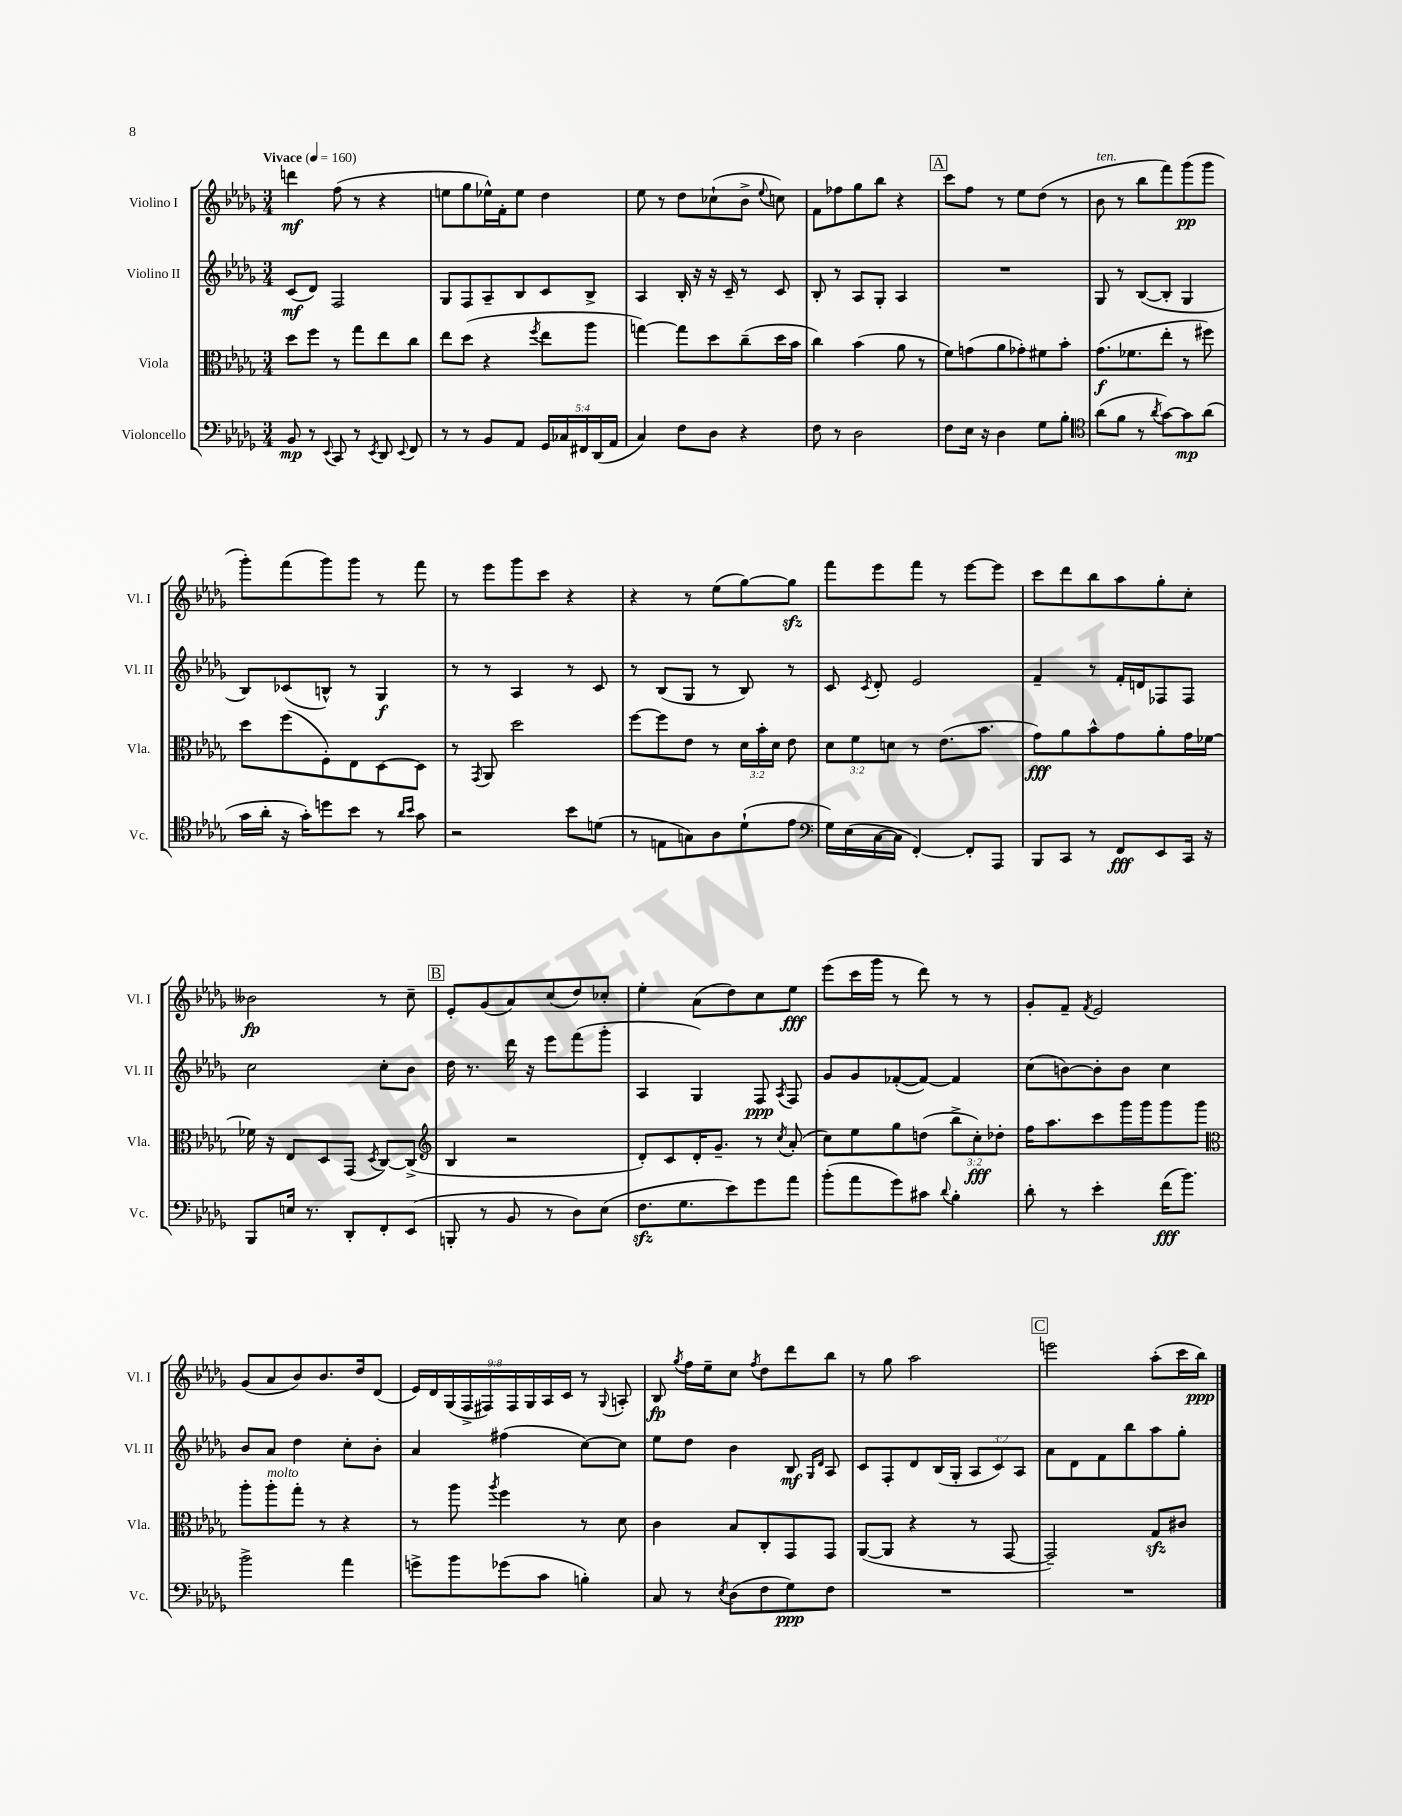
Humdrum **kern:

**kern	**kern	**kern	**kern
*staff4	*staff3	*staff2	*staff1
*clefF4	*clefC3	*clefG2	*clefG2
*k[b-e-a-d-g-]	*k[b-e-a-d-g-]	*k[b-e-a-d-g-]	*k[b-e-a-d-g-]
*M3/4	*M3/4	*M3/4	*M3/4
*MM160	*MM160	*MM160	*MM160
8BB-	8dd-	(8c	4ddd
8r	8ff	8d-)	.
8qqEE-	.	.	.
8CC	8r	2F	(8ff
8r	8gg-	.	8r
8qEE-	.	.	.
8DD-	8ee-	.	4r
8qqEE-	.	.	.
8FF	8cc	.	.
=	=	=	=
8r	8ee-	8G-	8ee
8r	(8dd-	8F	8gg-
8BB-	4r	8A-~	16ee-^^)
.	.	.	16f'
8AA-	.	8B-	8ee-
.	8qff	.	.
20GG-	8ee-	8c	4dd-
20C-	.	.	.
20FF#	.	.	.
.	8aa-	8B-^	.
(20DD-	.	.	.
20AA-	.	.	.
=	=	=	=
4C)	[4gg)	4A-	8ee-
.	.	.	8r
8F	8gg]	16B-'	8dd-
.	.	16r	.
8D-	8dd-	16r	(8cc-`
.	.	16c~	.
4r	(8cc~	8r	8b-^
.	.	.	8qqee-
.	16dd-	8c	8cc)
.	16b-	.	.
=	=	=	=
8F	4cc)	8B-'	8f
8r	.	8r	8ff-
2D-	(4b-	8A-	8gg-
.	.	8G-'	8bb-
.	8a-	4A-	4r
.	8r	.	.
=	=	=	=
8F	8f)	2.r	8ccc
16E-	(8g	.	8ff
16r	.	.	.
4D-	8a-	.	8r
.	8g-')	.	8ee-
8G-	8f#	.	(8dd-
8B-'	8b-'	.	8r
=	=	=	=
*clefC4	*	*	*
(8a-	(8.g-	8G-	8b-
8f	.	8r	8r
.	8.f-	.	.
8r	.	([8B-	8bb-
8qa-	.	.	.
[8g-)	8ee-'	8B-']	8fff)
8g-]	8r	4G-	(8ggg-
(8a-	8ff#)	.	8ggg-
=	=	=	=
16g-	8dd-	8B-)	8ggg-')
16a-'	.	.	.
16r	(8ff	(8c-	(8fff
16g-')	.	.	.
8dd	8F')	8B^^)	8ggg-)
8b-	8E-	8r	8ggg-
8r	[8D-	4G-	8r
16qqa-	.	.	.
16qqb-	.	.	.
8g-	8D-]	.	8fff
=	=	=	=
2r	8r	8r	8r
.	8qGG-	.	.
.	8AA-	8r	8eee-
.	2dd-	4A-	8ggg-
.	.	.	8ccc
8b-	.	8r	4r
(8d	.	8c	.
=	=	=	=
8r	[8ff	8r	4r
8E	8ff]	(8B-	.
8G)	8e-	8G-	8r
8A-	8r	8r	(8ee-
(8d-`	24d-	8B-)	[8gg-)
.	24b-'	.	.
.	24d-	.	.
8e-	8e-	8r	8gg-]
=	=	=	=
*clefF4	*	*	*
16G-)	12d-	8c	8fff
(16E-	.	.	.
.	12f	.	.
.	.	8qc	.
[16C	.	8d-'	8eee-
.	12d	.	.
16C]	.	.	.
[4FF')	8r	2e-	8fff
.	(8.e-	.	8r
8FF']	.	.	[8eee-
.	8.b-	.	.
8AAA-	.	.	8eee-]
=	=	=	=
8BBB-	8g-)	4f~	8ccc
8CC	8a-	.	8ddd-
8r	8b-^^	8r	8bb-
8FF	8g-	16f'	8aa-
.	.	16d	.
8EE-	8a-'	8F-	8gg-'
16CC	16g-	8F-	8cc'
16r	[16f-	.	.
=	=	=	=
8BBB-	16f-]	2cc	2b--
.	16r	.	.
16E	8E-	.	.
8.r	.	.	.
.	8D-	.	.
8DD-'	(8GG-	.	.
.	8qD-	.	.
8FF'	[8C)	8cc'	8r
(8EE-	(8C^]	8b-	8cc~
=	=	=	=
*	*clefG2	*	*
8BBB'	4B-	16dd-	8e-'
.	.	8.r	.
8r	.	.	(8g-
8BB-	2r	16ddd-	8a-)
.	.	16r	.
8r	.	8eee-	(8cc
8D-)	.	(8fff	8dd-)
(8E-	.	8ggg-'	8cc-'
=	=	=	=
8.F	8d-')	4A-	4ee-'
.	8c	.	.
8.G-	.	.	.
.	16d-'	4G-)	(8a-
.	8.g-~	.	.
8e-)	.	.	8dd-)
8g-	8r	8F	8cc
.	8qcc	8qA-	.
8a-	(8a-'	8F	8ee-
=	=	=	=
(8b-'	8cc)	8g-	(8eee-
8a-	8ee-	8g-	16ccc
.	.	.	16ggg-
8g-)	8gg-	([8f-'	8r
8c#	(8dd	8f-_)	8ddd-)
8qqd-	.	.	.
4B-'	12bb-^	4f-]	8r
.	12cc')	.	.
.	.	.	8r
.	12dd-'	.	.
=	=	=	=
8d-'	16ff	(8cc	8g-'
.	8.aa-	.	.
8r	.	[8b)	8f~
.	.	.	8qf
4e-'	8ccc	8b']	2e-
.	16ggg-	8b	.
.	16ggg-	.	.
(16f	8ggg-	4cc	.
8.b-)	.	.	.
.	8ggg-	.	.
=	=	=	=
*	*clefC3	*	*
2b-^	8aa-'	8b-	(8g-
.	8aa-'	8a-	8a-
.	8gg-'	4dd-	8b-)
.	8r	.	8.b-
4a-	4r	8cc'	.
.	.	.	16dd-
.	.	8b-'	(8d-
=	=	=	=
8g^	8r	4a-	18e-)
.	.	.	18d-
.	.	.	(18G-
8b-	8aa-	.	.
.	.	.	18F^
.	.	.	18F#)
.	8qaa-	.	.
(8g-	4ff	(4ff#	.
.	.	.	18F#
.	.	.	18G-
8c	.	.	.
.	.	.	18A-
.	.	.	18c
4B')	8r	[8cc)	8r
.	.	.	8qqG-
.	8d-	8cc]	8A'
=	=	=	=
8C	4c	8ee-	8B-
.	.	.	8qgg-
8r	.	8dd-	16ff
.	.	.	16ee-~
8qE-	.	.	.
(8D-	8B-	4b-	8cc
.	.	.	8qff
8F	8C'	.	8dd-
8G-)	8GG-	8B-	8ddd-
.	.	16qqG-	.
.	.	16qqd-	.
8F	8GG-	8A-	8bb-
=	=	=	=
2.r	([8AA-	8c	8r
.	8AA-]	8F'	8gg-
.	4r	8d-	2aa-
.	.	(16B-	.
.	.	16G-'	.
.	8r	12A-	.
.	.	12c)	.
.	[8GG-	.	.
.	.	12A-	.
=	=	=	=
2.r	2GG-~])	8a-	2eee
.	.	8d-	.
.	.	8f	.
.	.	8bb-	.
.	8G-	8aa-	(8aa-'
.	8c#	8gg-'	16ccc
.	.	.	16bb-)
==	==	==	==
*-	*-	*-	*-
